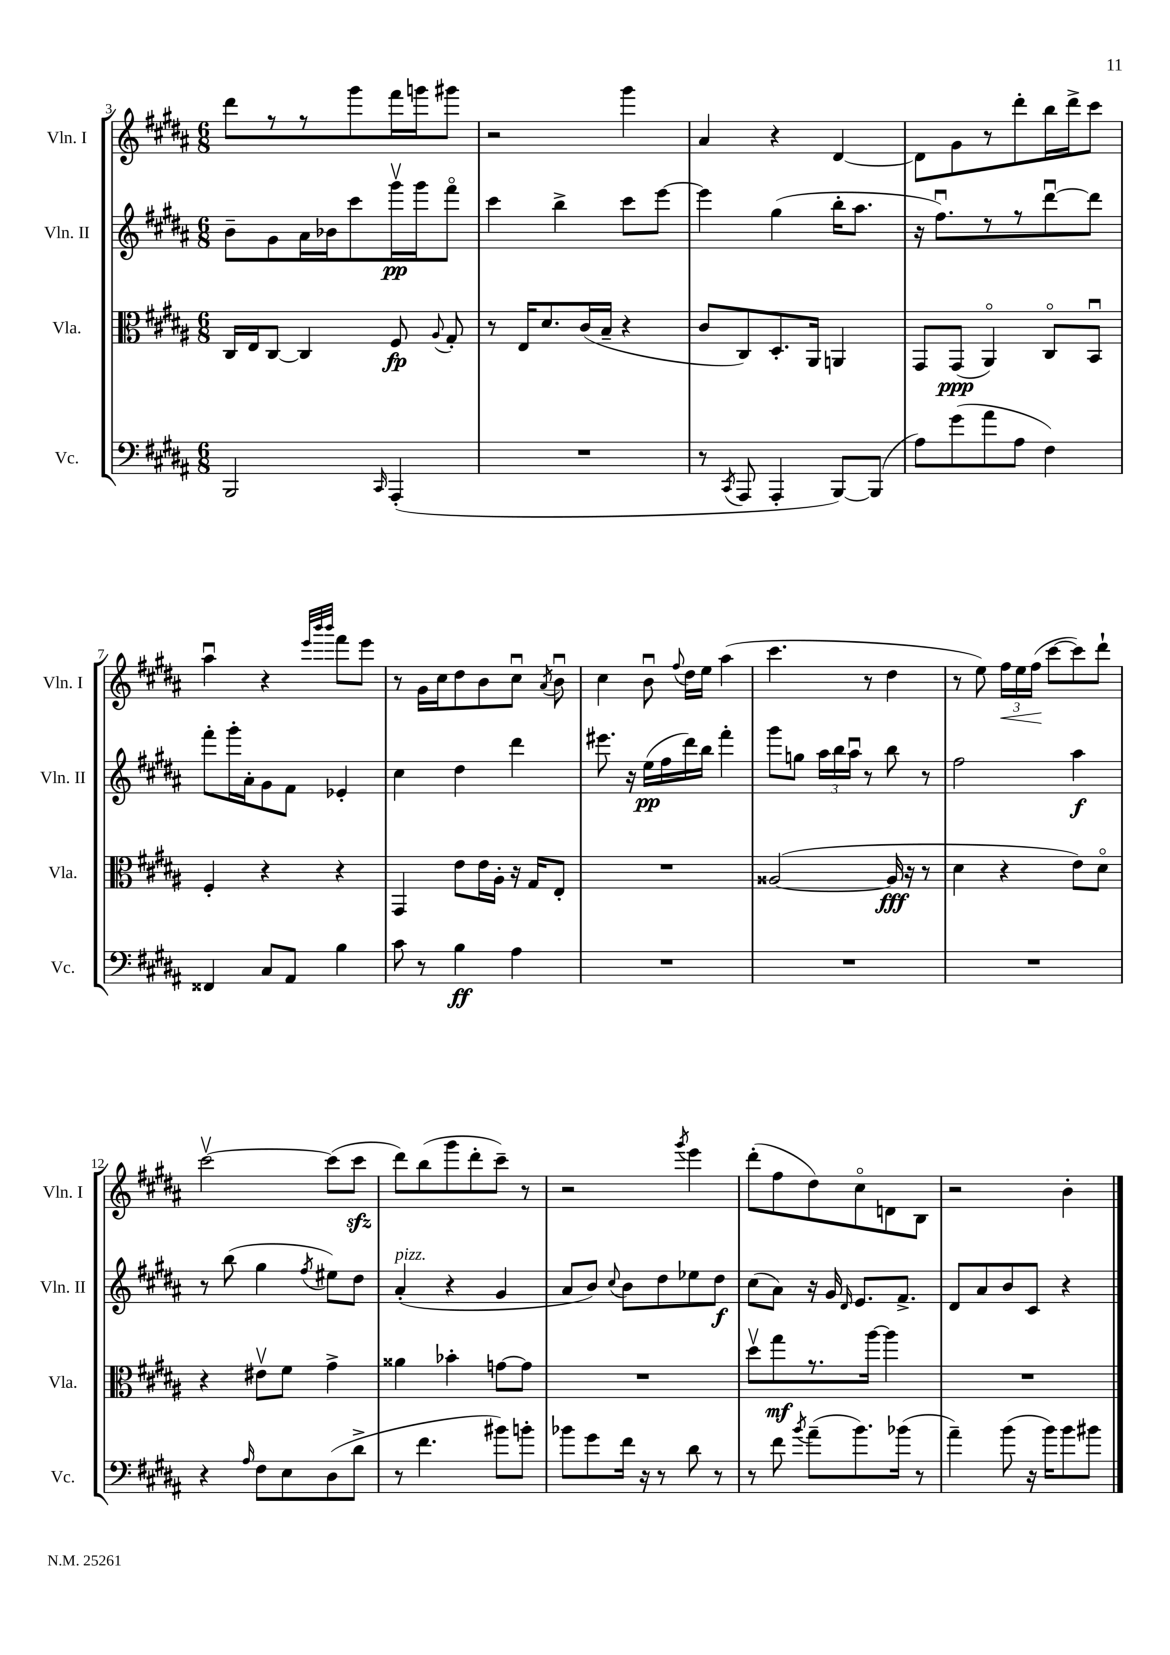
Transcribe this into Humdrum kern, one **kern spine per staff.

**kern	**kern	**kern	**kern
*staff4	*staff3	*staff2	*staff1
*clefF4	*clefC3	*clefG2	*clefG2
*k[f#c#g#d#a#]	*k[f#c#g#d#a#]	*k[f#c#g#d#a#]	*k[f#c#g#d#a#]
*M6/8	*M6/8	*M6/8	*M6/8
2BBB/	16C#/LL	8b~\L	8ddd#\L
.	16E/J	.	.
.	[8C#/J	8g#\	8r
.	4C#/]	16a#\L	8r
.	.	16b-\J	.
.	.	8ccc#\	8ggg#\
16qqCC#/	.	.	.
(4AAA#'/	8F#/	16ggg#v\L	16fff#\L
.	.	16ggg#\J	16ggg\J
.	8qqA#/	.	.
.	8G#'/	8fff#o\J	8ggg#\J
=	=	=	=
2.r	8r	4ccc#\	2r
.	16E/LK	.	.
.	8.d#/	.	.
.	.	4bb^\	.
.	(16c#/L	.	.
.	16B~/JJ	.	.
.	4r	8ccc#\L	4ggg#\
.	.	[8eee\J	.
=	=	=	=
8r	8c#/L	4eee\]	4a#/
8qCC#/	.	.	.
8AAA#/	8C#/)	.	.
4AAA#'/	8.D#'/	(4gg#\	4r
.	16AA#/Jk	.	.
[8BBB/L)	4AA/	16bb'\LK	[4d#/
.	.	8.aa#\J	.
(8BBB/]J	.	.	.
=	=	=	=
8A#\L)	8GG#/L	16r	8d#\]L
.	.	8.ff#u\L)	.
(8g#\	(8GG#/J	.	8g#\
8a#\	4AA#o/)	8r	8r
8A#\J	.	8r	8ddd#'\
4F#\)	8C#o/L	[8ddd#u\	16bb\L
.	.	.	16ddd#^\J
.	8BBu/J	8ddd#\]J	8ccc#\J
=	=	=	=
4FF##/	4F#'/	8fff#'\L	4aa#u\
.	.	16ggg#'\L	.
.	.	16a#'\J	.
8C#/L	4r	8g#\	4r
8AA#/J	.	8f#\J	.
.	.	.	32qqeee/LLL
.	.	.	32qqbbb/
.	.	.	32qqbbb/JJJ
4B\	4r	4e-'/	8fff#\L
.	.	.	8eee\J
=	=	=	=
8c#\	4GG#/	4cc#\	8r
8r	.	.	16g#\LL
.	.	.	16cc#\J
4B\	8e\L	4dd#\	8dd#\
.	16e\L	.	8b\
.	16A#'\JJ	.	.
4A#\	16r	4ddd#\	8cc#u\J
.	16G#/LK	.	.
.	.	.	8qa#/
.	8E'/J	.	8bu\
=	=	=	=
2.r	2.r	8.eee#\	4cc#\
.	.	16r	.
.	.	(16ee\LL	8bu\
.	.	16ff#\	.
.	.	.	8qqff#/
.	.	16ddd#\)	16dd#\LL
.	.	16bb\JJ	16ee\JJ
.	.	4fff#'\	(4aa#\
=	=	=	=
2.r	([2A##/	8ggg#\L	4.ccc#\
.	.	8gg\J	.
.	.	24aa#\LL	.
.	.	24bb\	.
.	.	24aa#u\JJ	.
.	.	8r	8r
.	16A##/]	8bb\	4dd#\
.	16r	.	.
.	8r	8r	.
=	=	=	=
2.r	4d#\	2ff#\	8r
.	.	.	8ee\)
.	4r	.	24ff#\LL
.	.	.	24ee\
.	.	.	(24ff#\JJ
.	.	.	[8ccc#\L
.	8e\L)	4aa#\	8ccc#\])
.	8d#o\J	.	8ddd#`\J
=	=	=	=
4r	4r	8r	[2ccc#v\
.	.	(8bb\	.
16qqA#/	.	.	.
8F#\L	8e#v\L	4gg#\	.
8E\	8f#\J	.	.
.	.	8qff#/	.
(8D#\	4g#^\	8ee#\L)	(8ccc#\]L
8d#^\J	.	8dd#\J	8ccc#\J
=	=	=	=
8r	4a##\	(4a#'/	8ddd#\L)
4.f#\	.	.	(8bb\
.	4b-'\	4r	8ggg#\
.	.	.	8ddd#'\
8b#\L)	[8g\L	4g#/	8ccc#~\J)
8b'\J	8g\]J	.	8r
=	=	=	=
8b-\L	2.r	8a#/L	2r
8g#\	.	8b/J)	.
.	.	8qqcc#/	.
16f#\Jk	.	8b\L	.
16r	.	.	.
8r	.	8dd#\	.
.	.	.	8qggg#/
8d#\	.	8ee-\	4eee\
8r	.	8dd#\J	.
=	=	=	=
8r	8dd#v\L	(8cc#\L	(8ddd#'\L
8f#\	8gg#\	8a#\J)	8ff#\
8qb/	.	.	.
(8a#~\L	8.r	16r	8dd#\)
.	.	16g#/	.
.	.	16qqd#/	.
8.b\)	.	8.e/L	8cc#o\
.	[16aa#\Jk	.	.
.	4aa#\]	.	8d\
(16b-\Jk	.	8.f#^/J	.
8r	.	.	8B\J
=	=	=	=
4a#~\)	2.r	8d#/L	2r
.	.	8a#/	.
(8b\	.	8b/	.
16r	.	8c#/J	.
16b\LK)	.	.	.
8b\	.	4r	4b'\
8b#\J	.	.	.
==	==	==	==
*-	*-	*-	*-
